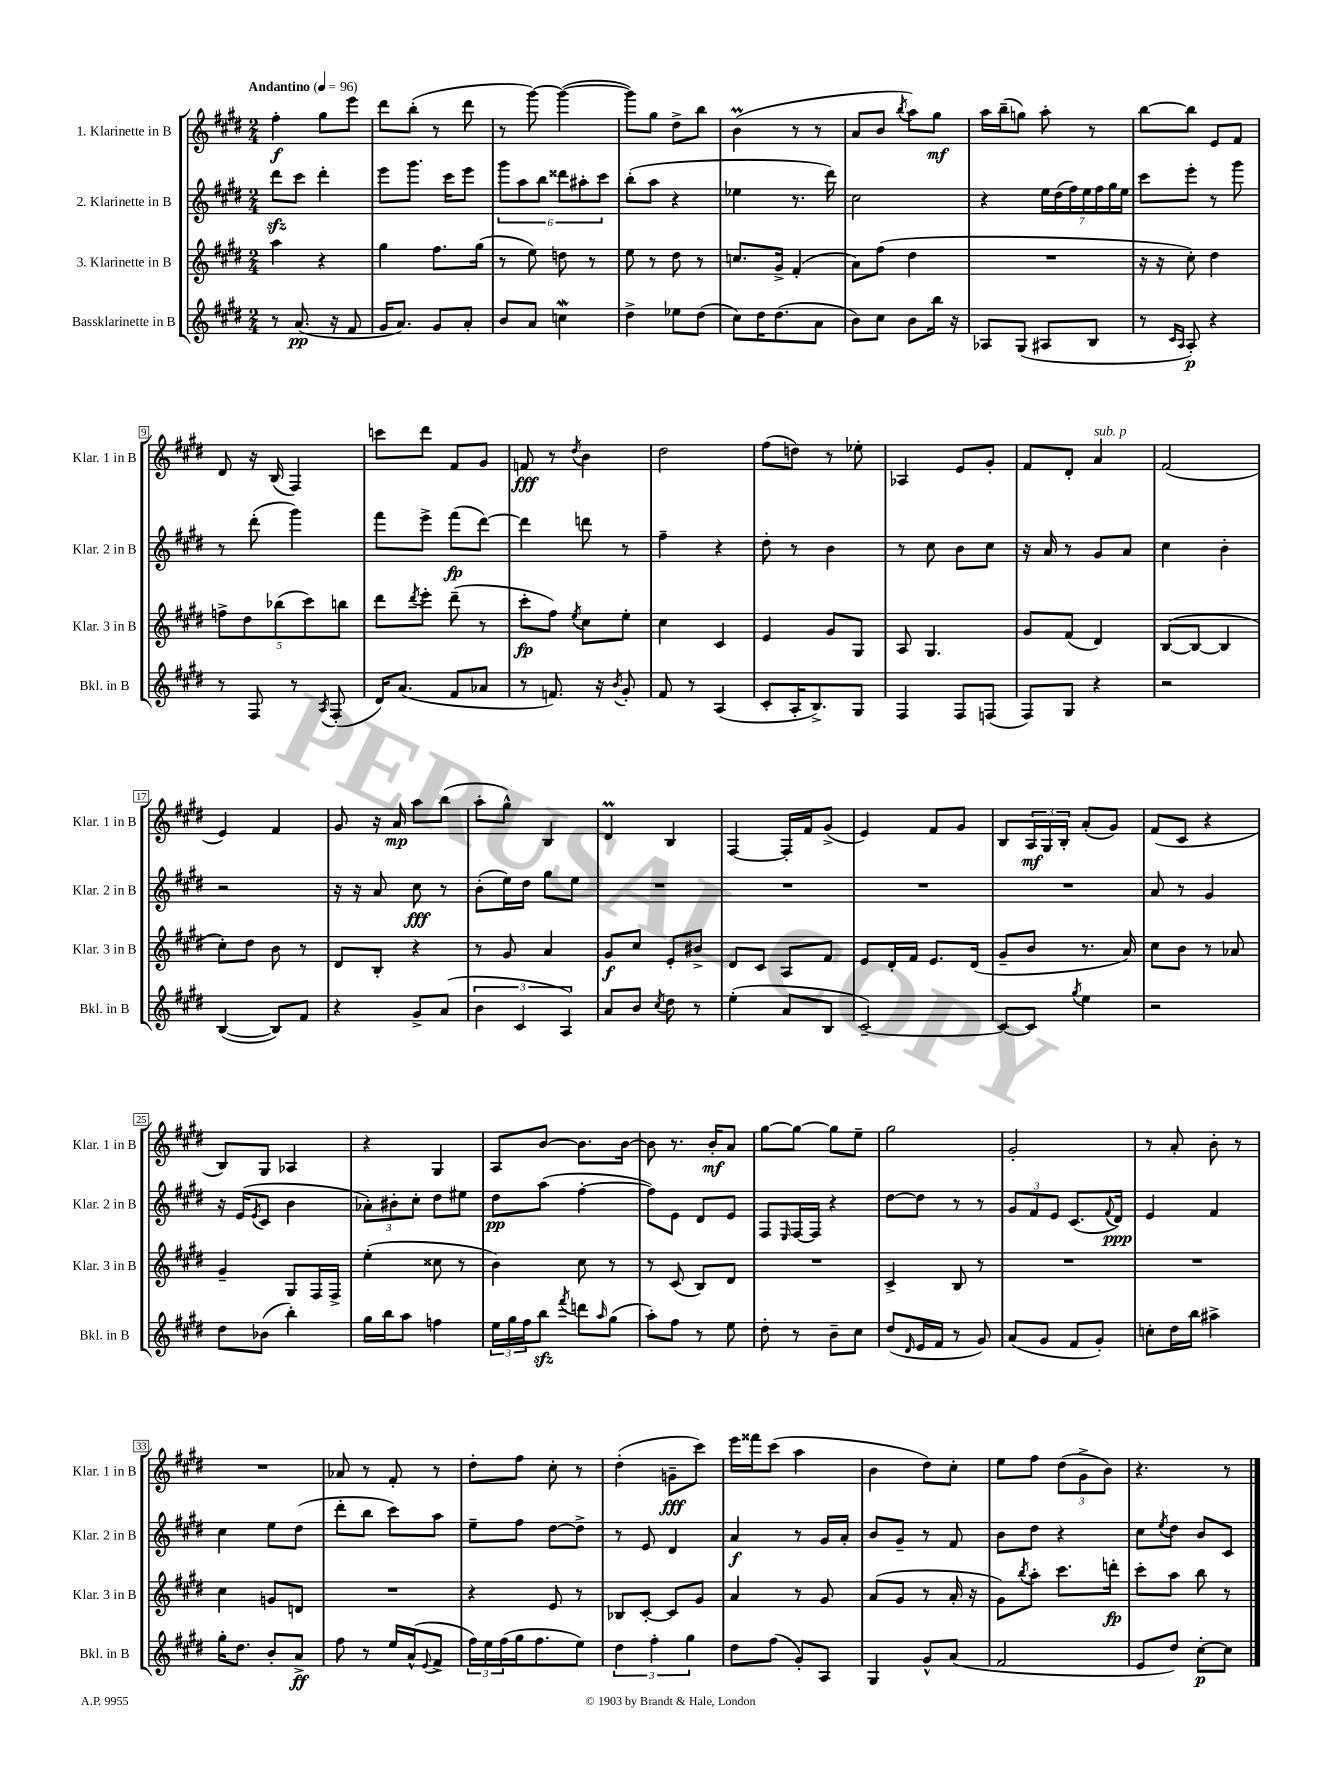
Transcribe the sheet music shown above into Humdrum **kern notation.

**kern	**kern	**kern	**kern
*staff4	*staff3	*staff2	*staff1
*clefG2	*clefG2	*clefG2	*clefG2
*k[f#c#g#d#]	*k[f#c#g#d#]	*k[f#c#g#d#]	*k[f#c#g#d#]
*M2/4	*M2/4	*M2/4	*M2/4
*MM96	*MM96	*MM96	*MM96
8r	4aa	8ddd#	4ff#'
(8.a	.	8ccc#	.
.	4r	4ddd#'	8gg#
16r	.	.	.
8f#	.	.	8eee
=	=	=	=
16g#	4gg#	8eee	8ddd#
8.a)	.	.	.
.	.	8.ggg#	(8bb'
8g#	8.ff#	.	8r
.	.	16ccc#	.
8a'	.	8eee	8ddd#
.	(16gg#	.	.
=	=	=	=
8b	8r	12ggg#	8r
.	.	12aa	.
8a	8ee)	.	[8ggg#)
.	.	12bb	.
4cc	8dd	12ddd##	(4ggg#_
.	.	12aa#'	.
.	8r	.	.
.	.	12ccc#	.
=	=	=	=
4dd#^	8ee	(8bb'	8ggg#])
.	8r	8aa	8gg#
8ee-	8dd#	4r	8dd#^
(8dd#	8r	.	8bb
=	=	=	=
8cc#)	8.cc	4ee-	(4b
16dd#	.	.	.
(8.dd#	16g#^	.	.
.	(4f#'	8.r	8r
8a	.	.	8r
.	.	16ddd#)	.
=	=	=	=
8b)	8a)	2cc#	8a
8cc#	(8ff#	.	8b
.	.	.	8qbb
8b	4dd#	.	8aa)
16bb	.	.	8gg#
16r	.	.	.
=	=	=	=
8A-	2r	4r	16aa
.	.	.	(16bb~
(8G#	.	.	8gg)
8A#	.	28ee	8aa'
.	.	(28dd#	.
.	.	28ff#)	.
.	.	28ee	.
8B	.	.	8r
.	.	28ff#	.
.	.	28gg#	.
.	.	28ee	.
=	=	=	=
8r	16r	8ccc#	[8bb
.	16r	.	.
16qqc#	.	.	.
16qqA	.	.	.
8A')	8cc#')	8eee'	8bb]
4r	4dd#	8r	8e
.	.	8ggg#	8f#
=	=	=	=
8r	10ff^	8r	8d#
.	10dd#	.	.
8F#	.	(8ddd#'	16r
.	.	.	(16B
.	(10bb-	.	.
8r	.	4ggg#)	4F#)
.	10ccc#)	.	.
8qA	.	.	.
(8F#'	.	.	.
.	10bb	.	.
=	=	=	=
16d#)	8ddd#	8fff#	8ccc
(8.a	.	.	.
.	8qddd#	.	.
.	8eee'	8eee^	8ddd#
8f#	(8ddd#~	(8fff#	8f#
8a-	8r	[8ddd#)	8g#
=	=	=	=
8r	8ccc#'	4ddd#]	8f
8.f)	8ff#)	.	8r
.	8qee	.	8qdd#
.	8cc#	8ddd	4b
16r	.	.	.
8qb	.	.	.
8g#'	8ee'	8r	.
=	=	=	=
8f#	4cc#	4ff#~	2dd#
8r	.	.	.
(4A	4c#	4r	.
=	=	=	=
8c#'	4e	8dd#'	(8ff#
16A'	.	8r	8dd)
8.B^)	.	.	.
.	8g#	4b	8r
8G#	8G#	.	8ee-'
=	=	=	=
4F#	8A	8r	4A-
.	4.G#	8cc#	.
8F#	.	8b	8e
(8F	.	8cc#	8g#'
=	=	=	=
8F#)	8g#	16r	8f#
.	.	16a	.
8G#	(8f#	8r	8d#'
4r	4d#)	8g#	4a
.	.	8a	.
=	=	=	=
2r	([8B	4cc#	(2f#
.	8B_	.	.
.	4B]	4b'	.
=	=	=	=
([4B	8cc#')	2r	4e)
.	8dd#	.	.
8B])	8b	.	4f#
8f#	8r	.	.
=	=	=	=
4r	8d#	16r	8g#
.	.	16r	.
.	8B'	8a	16r
.	.	.	16a
8g#^	4r	8cc#	8aa
(8a	.	8r	(8bb
=	=	=	=
6b	8r	(8b'	8aa'
.	8g#	16ee)	8gg#^^)
6c#	.	.	.
.	.	16dd#	.
.	4a	8gg#	4B
6A)	.	.	.
.	.	8ee	.
=	=	=	=
8a	8g#	2r	4d#
8b	8cc#	.	.
8qcc#	.	.	.
8dd#	8e'	.	4B
8r	8b#^	.	.
=	=	=	=
(4ee'	8d#	2r	[4F#
.	8c#	.	.
8a	8A	.	16F#']
.	.	.	16f#
8B	8f#	.	(8g#^
=	=	=	=
[2c#~)	8e	2r	4e)
.	16d#'	.	.
.	16f#	.	.
.	8.e	.	8f#
.	.	.	8g#
.	(16d#	.	.
=	=	=	=
8c#_	8g#~	2r	8B
8c#]	8b	.	24A
.	.	.	24G#
.	.	.	24B'
8qgg#	.	.	.
4ee	8.r	.	(8a'
.	.	.	8g#)
.	16a)	.	.
=	=	=	=
2r	8cc#	8a	(8f#
.	8b	8r	8c#
.	8r	4g#	4r
.	8a-	.	.
=	=	=	=
8dd#	4g#~	16r	8B)
.	.	(16e	.
.	.	8qe	.
(8b-	.	8c#	8G#
4bb')	8G#	4b	4A-
.	16F#	.	.
.	16F#^	.	.
=	=	=	=
16gg#	(4ee'	12a-')	4r
16bb	.	.	.
.	.	12b#'	.
8aa	.	.	.
.	.	12cc#'	.
4ff	8cc##	8dd#	4G#
.	8r	8ee#	.
=	=	=	=
24ee	4b)	8dd#	8A
24gg#	.	.	.
24ff#	.	.	.
8bb	.	(8aa	[8b
8qfff#	.	.	.
8ddd	8cc#	[4ff#'	8.b]
16qqaa	.	.	.
(8gg#	8r	.	.
.	.	.	[16b
=	=	=	=
8aa')	8r	8ff#])	8b]
8ff#	(8c#	8e	8.r
8r	8B)	8d#	.
.	.	.	16b'
8ee	8d#	8e	8a
=	=	=	=
8dd#'	2r	8F#	[8gg#
.	.	16qqE	.
8r	.	[16F#	8gg#_
.	.	16F#]	.
8b~	.	4r	8gg#]
8cc#	.	.	8ee~
=	=	=	=
(8dd#	4c#^	[8dd#	2gg#
16qqd#	.	.	.
16e	.	8dd#]	.
16f#	.	.	.
8r	8B	8r	.
8g#)	8r	8r	.
=	=	=	=
(8a	2r	12g#	2g#'
.	.	12f#	.
8g#	.	.	.
.	.	12e	.
8f#	.	(8.c#	.
8g#')	.	.	.
.	.	8qqf#	.
.	.	16d#)	.
=	=	=	=
8cc'	2r	4e	8r
16dd#	.	.	8a'
16bb	.	.	.
4aa#^	.	4f#	8b'
.	.	.	8r
=	=	=	=
16gg#'	4cc#	4cc#	2r
8.dd#	.	.	.
8b'	8g	8ee	.
8a^	8d	(8dd#	.
=	=	=	=
8ff#	2r	8ddd#'	8a-
8r	.	8bb	8r
16ee	.	8ccc#)	8f#'
(16a^^	.	.	.
8qqe	.	.	.
8f#^	.	8aa	8r
=	=	=	=
24ff#)	4r	8ee~	8dd#'
24ee	.	.	.
(24ff#	.	.	.
16gg#	.	8ff#	8ff#
8.ff#	.	.	.
.	8e	[8dd#	8cc#'
8ee)	8r	8dd#^]	8r
=	=	=	=
6dd#	8B-	8r	(4dd#'
.	[8c#'	8e	.
6ff#'	.	.	.
.	8c#]	4d#	8g~
6gg#	.	.	.
.	8g#	.	8ccc#)
=	=	=	=
8dd#	4a	4a	16eee
.	.	.	16fff##
(8ff#	.	.	(8ccc#
8g#')	8r	8r	4aa
8A	8g#	16g#	.
.	.	16a'	.
=	=	=	=
4G#	(8a	8b	4b
.	8g#	8g#~	.
8g#^^	8r	8r	8dd#)
(8a	16a'	8f#	8cc#'
.	16r	.	.
=	=	=	=
2f#	8g#)	8b	8ee
.	8qbb	.	.
.	8aa'	8dd#	8ff#
.	8.ccc#	4r	(12dd#
.	.	.	12g#^
.	.	.	12b)
.	16ddd'	.	.
=	=	=	=
8e	8ccc#'	8cc#	4.r
.	.	8qee	.
8dd#)	8aa	8dd#	.
[8cc#'	8bb	8b	.
8cc#]	8r	8c#	8r
==	==	==	==
*-	*-	*-	*-
